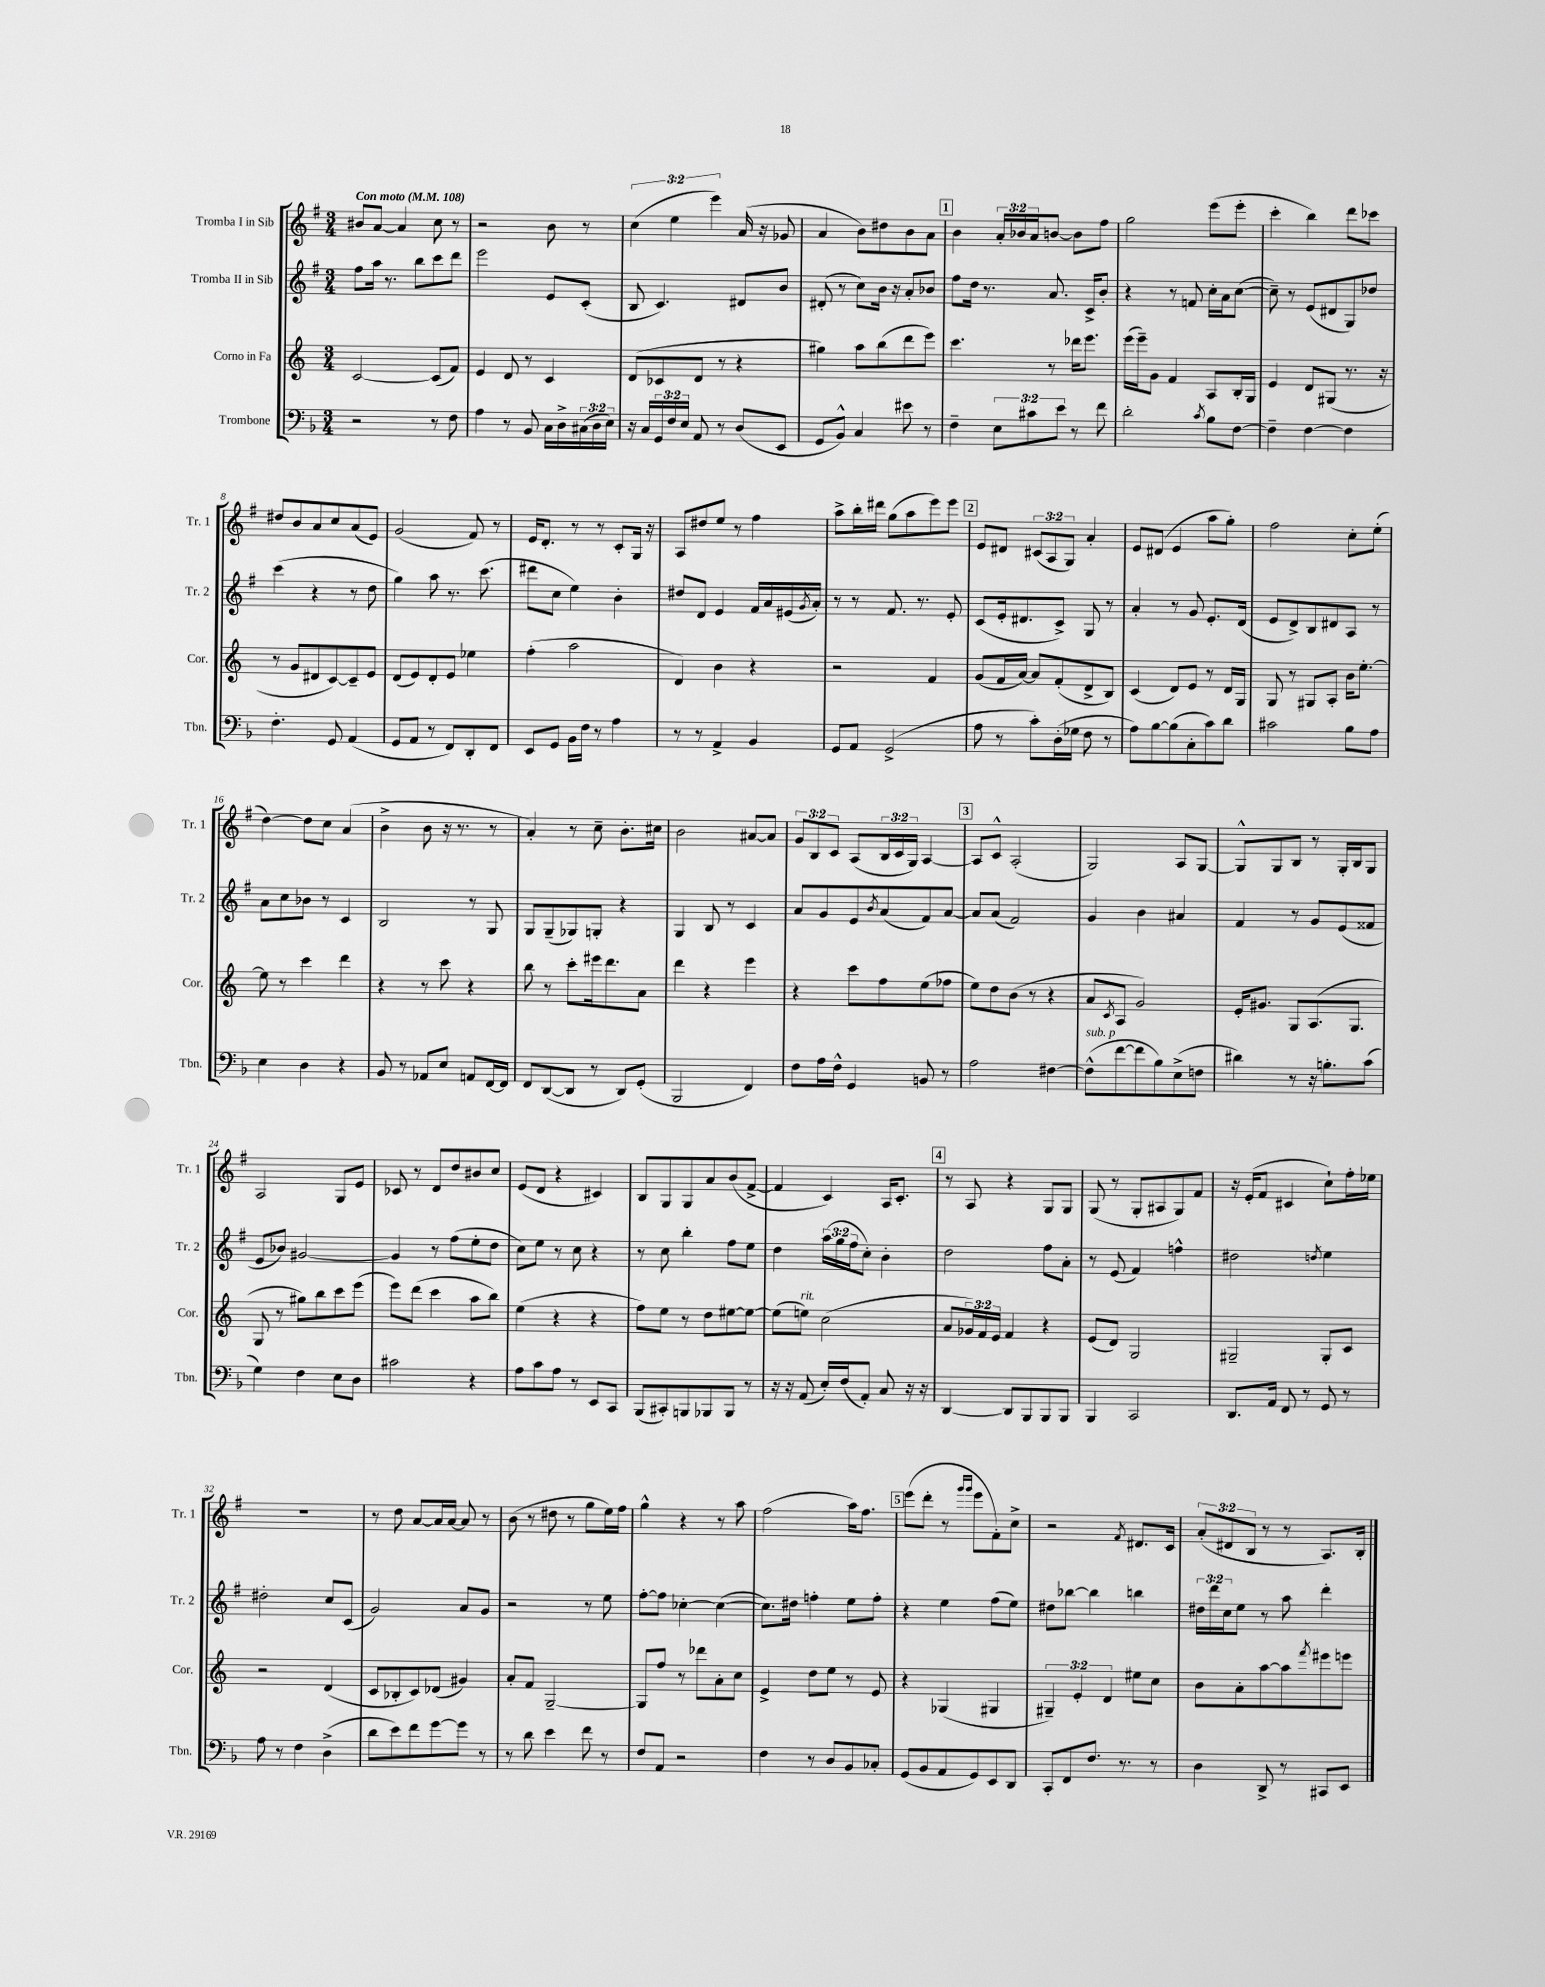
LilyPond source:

<<
\new StaffGroup <<
\new Staff = "s0" \with { instrumentName = "Tromba I in Sib" shortInstrumentName = "Tr. 1" } {
    \clef treble \key g \major \numericTimeSignature \time 3/4 \override Staff.TupletNumber.text = #tuplet-number::calc-fraction-text \tempo "Con moto" 4 = 108
    bis'8 a'8~ a'4 c''8 r8 |
    r2 b'8 r8 |
    \tuplet 3/2 { c''4( e''4 e'''4) } a'16( r16 ges'8 |
    a'4 b'8) dis''8 b'8 a'8 |
    \mark \markup { \box "1" } b'4 \tuplet 3/2 { a'16-. bes'16 a'16 } b'8~ b'8 fis''8 |
    g''2 e'''8( e'''8-. |
    c'''4-. b''4) d'''8 ces'''8 |
    dis''8 b'8 a'8 c''8 a'8( e'8) |
    g'2( fis'8) r8 |
    e'16 d'8.-. r8 r8 c'8-. g16 r16 |
    a8 dis''8 e''8 r8 fis''4 |
    a''8-> b''16-. dis'''16 g''8( a''8 e'''8) e'''8 |
    \mark \markup { \box "2" } e'8 dis'8 \tuplet 3/2 { cis'8( a8 g8) } a'4-. |
    e'8 dis'8( e'4 a''8 g''8-.) |
    fis''2 c''8-. e''8-.( |
    d''4~) d''8 c''8 a'4( |
    b'4-> b'8 r16 r8. r8 |
    a'4-.) r8 c''8-- b'8.-. cis''16 |
    b'2 ais'8~ ais'8 |
    \tuplet 3/2 { g'8 b8 c'8 } a8( \tuplet 3/2 { b16 c'16 g16) } a4~ |
    \mark \markup { \box "3" } a8 c'8-^ a2-.( |
    g2) a8 g8~ |
    g8-^ g8 b8 r8 g16-. b16 g8 |
    a2 g8 e'8 |
    ces'8 r8 d'8 d''8 bis'8 c''8 |
    e'8( d'8 r4 cis'4) |
    b8 g8 g8 a'8 b'8( fis'8~-> |
    fis'4 c'4) a16 c'8.-. |
    \mark \markup { \box "4" } r8 a8 r4 g8 g8 |
    g8( r8 g8-. ais8 g8) fis'8 |
    r16 e'16-.( fis'8 cis'4 c''8-!) fis''16-. ees''16 |
    R2. |
    r8 d''8 a'8~ a'16 a'16~ a'8 r8 |
    b'8( r8 dis''8 r8 g''8 e''16) fis''16 |
    g''4-^ r4 r8 a''8 |
    fis''2( a''16) fis''8. |
    \mark \markup { \box "5" } e'''8( d'''8-. r8 \grace { g'''16 g'''16 } e'''8 fis'8-.) c''8-> |
    r2 \acciaccatura { fis'8 } dis'8. c'16 |
    \tuplet 3/2 { a'8-.( dis'8 b8 } r8 r8 a8.) b16-. \bar "|." |
}
\new Staff = "s1" \with { instrumentName = "Tromba II in Sib" shortInstrumentName = "Tr. 2" } {
    \clef treble \key g \major \numericTimeSignature \time 3/4 \override Staff.TupletNumber.text = #tuplet-number::calc-fraction-text
    fis''8 a''16 r8. b''8 c'''8 d'''8 |
    e'''2 e'8 c'8-.( |
    b8 c'4.) dis'8 b'8 |
    dis'8-.( r8 c''8) b'16 r16 a'8-. bes'8 |
    \mark \markup { \box "1" } fis''8 d''16 r8. a'8. c'16-> b'8-. |
    r4 r8 f'8 c''16-. a'16 c''8~( |
    c''8--) r8 e'8( dis'8 g8) des''8 |
    c'''4( r4 r8 d''8 |
    g''4) a''8 r8. c'''8.( |
    dis'''8 c''8 e''4) b'4-. |
    dis''8 d'8 e'4 fis'16 a'16 eis'16( \acciaccatura { g'8 } a'16-.) |
    r8 r8 fis'8. r8. e'8-. |
    \mark \markup { \box "2" } c'8( e'16-. dis'8. c'8->) g8 r8 |
    a'4-. r8 g'8 e'8.-. d'16( |
    e'8 d'8->) b8 dis'8 a8 r8 |
    a'8 c''8 bes'8 r8 c'4 |
    b2 r8 g8 |
    g8 g8--( ges8) g8-. r4 |
    g4 b8 r8 c'4 |
    a'8 g'8 e'8 \acciaccatura { b'8 } a'8( fis'8) a'8~ |
    \mark \markup { \box "3" } a'8 a'8( fis'2) |
    g'4 b'4 ais'4 |
    fis'4 r8 g'8 e'8( fisis'8 |
    e'8 bes'8) gis'2~ |
    gis'4 r8 fis''8( e''8-. d''8 |
    c''8) e''8 r8 c''8 r4 |
    r8 c''8 b''4-. fis''8 e''8 |
    d''4 \tuplet 3/2 { a''16( g''16 fis''16 } c''8-.) b'4-. |
    \mark \markup { \box "4" } d''2 fis''8 a'8-. |
    r8 e'8( fis'4) f''4-^ |
    dis''2 \acciaccatura { d''8 } e''4 |
    dis''2-. c''8 c'8( |
    g'2) a'8 g'8 |
    r2 r8 e''8 |
    fis''8~-. fis''8 ces''4~-. ces''4~( |
    ces''8.) dis''16 f''4-. e''8 f''8-. |
    \mark \markup { \box "5" } r4 e''4 fis''8( e''8) |
    dis''8 bes''8~ bes''4 b''4 |
    \tuplet 3/2 { dis''16 d'''16 c''16 } e''8 r8 a''8 d'''4-. \bar "|." |
}
\new Staff = "s2" \with { instrumentName = "Corno in Fa" shortInstrumentName = "Cor." } {
    \clef treble \key c \major \numericTimeSignature \time 3/4 \override Staff.TupletNumber.text = #tuplet-number::calc-fraction-text
    c'2~ c'8( f'8) |
    e'4 d'8 r8 c'4 |
    d'8( ces'8 d'8 r8 r4 |
    gis''4) a''8 b''8( d'''8 e'''8) |
    \mark \markup { \box "1" } c'''4. r8 des'''16 e'''8. |
    e'''16( e'''16--) g'8 f'4 a8 b16-. g16 |
    e'4 d'8 gis8( r8. r16 |
    r8 g'8 dis'8 c'8~) c'8-- e'8 |
    d'8( e'8) d'8-. e'8 ees''4 |
    f''4-.( a''2 |
    d'4) b'4 r4 |
    r2 f'4 |
    \mark \markup { \box "2" } g'8( f'16 a'16~) a'8 f'8-.( d'8-> b8) |
    c'4( d'8) e'8 r8 d'16 g16 |
    g8 r8 gis8 a8-. b'16 e''8.~-. |
    e''8 r8 c'''4 d'''4 |
    r4 r8 c'''8 r4 |
    b''8 r8 c'''8-. eis'''16 d'''8. a'8 |
    d'''4 r4 e'''4 |
    r4 c'''8 f''8 e''8( fes''8 |
    \mark \markup { \box "3" } e''8) d''8 b'8( r8 r4 |
    a'8 \acciaccatura { c'8 } a8 g'2) |
    e'16-. gis'8. g8 a8.( g8. |
    g8 r8 gis''8) b''8 c'''8 e'''8( |
    e'''8) d'''8( c'''4 a''8 b''8) |
    e''4( r4 r4 |
    f''8) e''8 r8 d''8 eis''8~ eis''8~ |
    eis''8( e''8^\markup { \italic "rit." }) c''2( |
    \mark \markup { \box "4" } a'8 \tuplet 3/2 { ges'16) f'16 e'16 } f'4 r4 |
    e'8( d'8) g2 |
    gis2-- gis8-. c'8 |
    r2 d'4( |
    c'8 bes8-. c'8) des'8( gis'4) |
    a'8-. f'8 g2~-- |
    g8 f''8 r8 des'''8 a'8-. c''8 |
    e'4-> d''8 e''8 r8 e'8 |
    \mark \markup { \box "5" } r4 ges4( gis4 |
    \tuplet 3/2 { gis4--) e'4-. d'4 } eis''8 c''8 |
    b'8 a'8-. a''8~ a''8 \acciaccatura { f'''8 } eis'''8 e'''8 \bar "|." |
}
\new Staff = "s3" \with { instrumentName = "Trombone" shortInstrumentName = "Tbn." } {
    \clef bass \key f \major \numericTimeSignature \time 3/4 \override Staff.TupletNumber.text = #tuplet-number::calc-fraction-text
    r2 r8 f8 |
    a4 r8 bes,8 c16 d16-> \tuplet 3/2 { cis16( d16 e16) } |
    r16 c16 \tuplet 3/2 { g,16 f16 e16 } a,8 r8 d8( e,8 |
    g,8 bes,8-^) c4 eis'8 r8 |
    \mark \markup { \box "1" } f4-- \tuplet 3/2 { e8 cis'8 e'8 } r8 f'8 |
    d'2-. \acciaccatura { c'8 } bes8 f8~ |
    f4-- f4~ f4 |
    f4.-. g,8 a,4( |
    g,8 a,8 r8 f,8) d,8-. f,8 |
    e,8 g,8 bes,16 f16 r8 a4 |
    r8 r8 a,4-> bes,4 |
    g,8 a,8 g,2->( |
    \mark \markup { \box "2" } a8 r8 c'8-.) d16-.( ges16 f8 r8 |
    a8) bes8~ bes8( c8-. c'8) d'8 |
    cis'2 bes8 a8 |
    e4 d4 r4 |
    bes,8 r8 aes,8 e8 a,8 f,16~ f,16 |
    f,8 d,8~( d,8 r8 d,8) g,8-.( |
    bes,,2 f,4) |
    f8 a16 f16-^ g,4 b,8 r8 |
    \mark \markup { \box "3" } a2 fis4~ |
    fis8-^^\markup { \italic "sub. p" }( f'8~ f'8 bes8) e8->( f8 |
    dis'4) r8 r16 b8.-. c'8( |
    g4) f4 e8 d8 |
    cis'2 r4 |
    a8 c'8 a8 r8 e,8 c,8 |
    bes,,8( cis,8-.) b,,8 bes,,8 bes,,8 r8 |
    r16 r16 a,8( e16-.) f16( a,8-.) c8 r16 r16 |
    \mark \markup { \box "4" } d,4~ d,8 bes,,8 bes,,8 bes,,8 |
    bes,,4 c,2 |
    d,8. a,16 f,8 r8 g,8 r8 |
    a8 r8 f4 d4->( |
    d'8 e'8) f'8 g'8~ g'8 r8 |
    r8 d'8 e'4 f'8 r8 |
    f8 a,8 r2 |
    f4 r8 d8 bes,8 ces8-. |
    \mark \markup { \box "5" } g,8( bes,8 a,8 g,8) e,8 d,8 |
    c,8-. f,8 f8. r8. r8 |
    d4 d,8-> r8 cis,8 e,8 \bar "|." |
}
>>
>>
